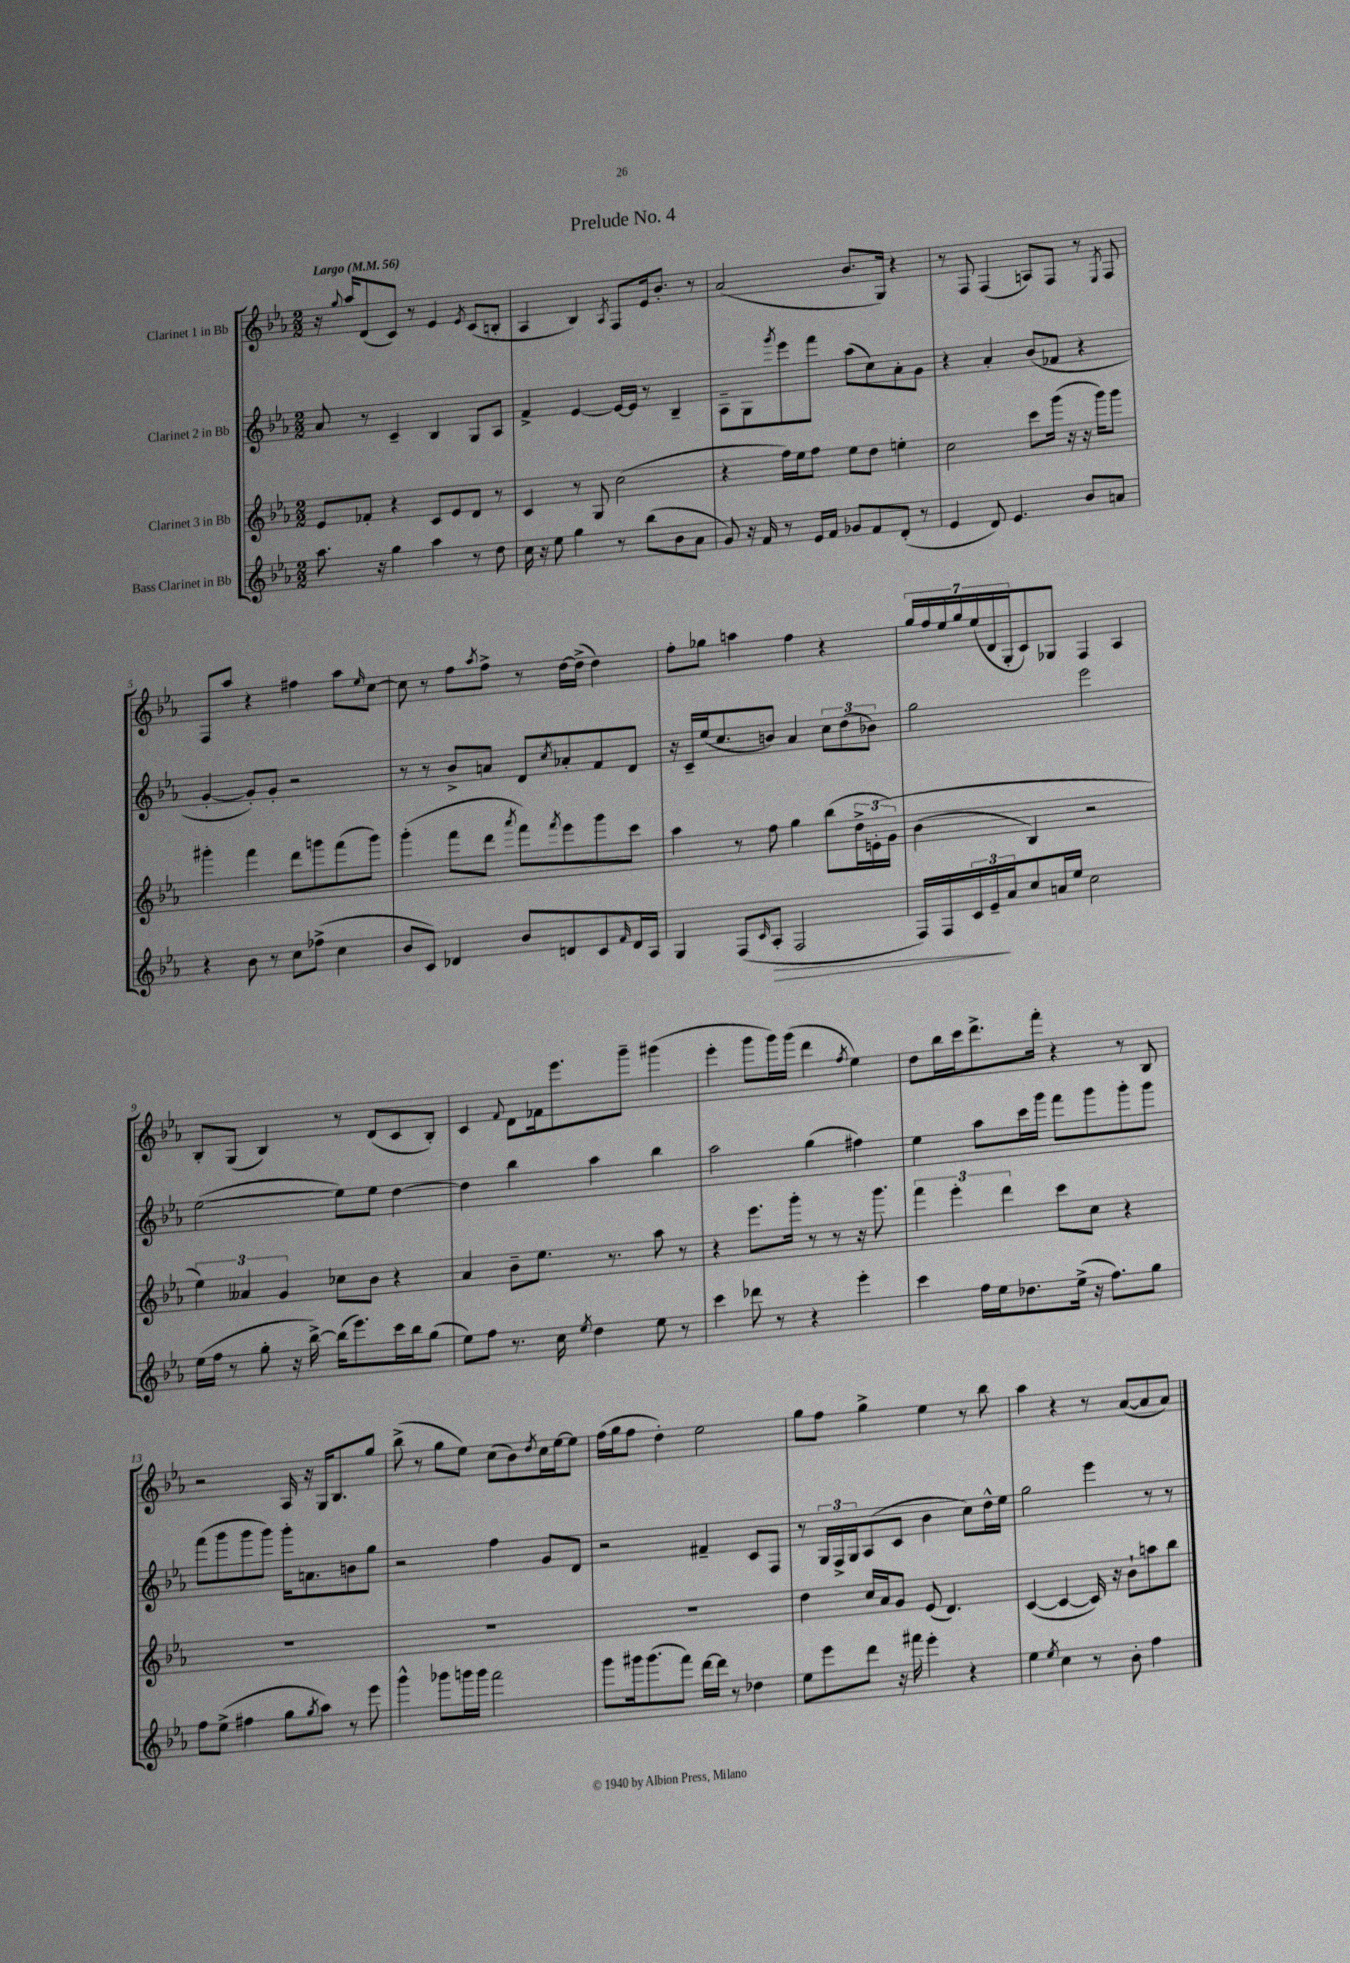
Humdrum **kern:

**kern	**dynam	**kern	**kern	**kern
*part4	*part4	*part3	*part2	*part1
*staff4	*staff4	*staff3	*staff2	*staff1
*I"Bass Clarinet in Bb	*	*I"Clarinet 3 in Bb	*I"Clarinet 2 in Bb	*I"Clarinet 1 in Bb
*clefG2	*	*clefG2	*clefG2	*clefG2
*k[b-e-a-]	*	*k[b-e-a-]	*k[b-e-a-]	*k[b-e-a-]
*M2/2	*	*M2/2	*M2/2	*M2/2
*MM56	*	*MM56	*MM56	*MM56
=1	=1	=1	=1	=1
!	!	!	!	!LO:TX:a:B:t=Largo
8.aa-\	.	8e-/L	8a-/	16r
.	.	.	.	8qqgg/
.	.	.	.	16aa-/KL
.	.	8f-X'/J	8r	(8d/
16r	.	.	.	.
4gg\	.	4r	4c~/	8c/J)
.	.	.	.	8r
4aa-\	.	8c/L	4B-/	4e-/
.	.	8e-/	.	.
.	.	.	.	8qe-/
8r	.	8d/J	8G/L	(8c/L
8dd\	.	8r	8A-/J	8Bn'/J
=2	=2	=2	=2	=2
16cc\	.	4c/	4f^/	4A-/
16r	.	.	.	.
8ee-\	.	.	.	.
4gg\	.	8r	[4e-/	4B-/)
.	.	8G/	.	.
.	.	.	.	8qA-/
8r	.	(2cc\	16e-/LL_	8F/L
.	.	.	16e-/JJ]	.
(8bb-\L	.	.	8r	16e-/k
.	.	.	.	8.b-'/J
8b-\	.	.	4B-~/	.
8a-\J	.	.	.	8r
=3	=3	=3	=3	=3
8g/)	.	4r	8A-~\L	(2a-/
16r	.	.	8G\	.
16f/	.	.	.	.
.	.	.	8qggg/	.
8r	.	16ff\LL)	8eee-\	.
.	.	16ee-\J	.	.
16e-/LL	.	8ff\J	8fff\J	.
16f/JJ	.	.	.	.
8g-X/L	.	8ee-\L	(8aa-\L	8.b-/L
8f/	.	8dd\J	8cc\)	.
.	.	.	.	16G/Jk)
(8d'/J	.	4een'\	8a-'\	4r
8r	.	.	8g\J	.
=4	=4	=4	=4	=4
4e-/	.	2cc\	4r	8r
.	.	.	.	8F/
8d/)	.	.	4a-'/	(4F/
4.e-/	.	.	.	.
.	.	8ccc\L	(8b-/L	8An/L)
.	.	(16ggg\Jk	8f-X/J	8F/J
.	.	16r	.	.
8b-/L	.	16r	4r	8r
.	.	16ggg\KL)	.	.
.	.	.	.	8qE-/
8an/J	.	8ggg\J	.	8F/
!!LO:LB:g=z
=5	=5	=5	=5	=5
4r	.	4ggg#X'\	[4g'/	8F/L
.	.	.	.	8aa-/J
8b-\	.	4fff\	8g'/L])	4r
8r	.	.	8g'/J	.
8cc\L	.	8ddd\L	2r	4ff#X\
(8ff-X^\J	.	8gggn\	.	.
4cc\	.	(8fff\	.	8aa-\L
.	.	.	.	16qqee-/
.	.	8ggg\J)	.	[8cc\J
=6	=6	=6	=6	=6
8b-/L	.	(4ggg'\	8r	8cc\]
8c/J)	.	.	8r	8r
4d-X/	.	8fff\L	8b-^/L	8ff\L
.	.	.	.	8qaa-/
.	.	8ddd\J	8an/J	8ff^\J
.	.	8qaaa-/	.	.
8b-/L	.	8fff\L)	8d/L	8r
.	.	8qfff/	8qcc/	.
8dn/	.	8eee-\	8a-X'/	[16dd\LL
.	.	.	.	(16dd^\JJ]
8c/	.	8ggg\	8f/	4dd\)
16qqf/	.	.	.	.
16d/L	.	8ccc\J	8d/J	.
16A-/JJ	.	.	.	.
=7	=7	=7	=7	=7
4G/	.	4aa-\	16r	8ff'\L
.	.	.	16c~/LL	.
.	.	.	(16ee-/J	8gg-X\J
.	.	.	8.cc/	.
(8F/L	.	8r	.	4aan\
16qqc/	.	.	.	.
!	!LO:HP:b	!	!	!
8A-'/J	>	8ff\	8bn/J)	.
2F/	.	4gg\	4a-/	4ff\
.	.	(8bb-\L	12cc\L	4r
.	.	.	(12dd\	.
.	.	24dd^\L	.	.
.	.	(24en'\	12b-X\J)	.
.	.	24g\JJ)	.	.
=8	=8	=8	=8	=8
16F/LL)	.	(4b-\	2gg\	28gg/LL
.	.	.	.	28ff/
16F/	.	.	.	.
.	.	.	.	28ee-/
.	.	.	.	28gg/
24c/	.	.	.	.
.	.	.	.	(28ee-/
24e-~/	.	.	.	.
.	.	.	.	28d/
24a-/J	]	.	.	.
.	.	.	.	28G'/J
8cc/	.	4B-/)	.	8c/)
16an/L	.	.	.	8G-X/J
16ee-/JJ	.	.	.	.
2cc\	.	2r	2eee-\	4F/
.	.	.	.	4A-/
!!LO:LB:g=z
=9	=9	=9	=9	=9
(16ee-\LL	.	6ee-\)	([2ee-\	8B-'/L
16ff\JJ	.	.	.	.
8r	.	.	.	(8G/J
.	.	6a--X/	.	.
8gg'\	.	.	.	4B-/)
.	.	6g/	.	.
16r	.	.	.	.
[16bb-^\)	.	.	.	.
(16bb-\KL]	.	8cc-X\L	8ee-\L])	8r
8.eee-\)	.	.	.	.
.	.	8b-\J	8ee-\J	(8d/L
16ccc\L	.	4r	[4dd\	8c/
16bb-\J	.	.	.	.
(8gg\J	.	.	.	8B-'/J)
=10	=10	=10	=10	=10
8ee-\L)	.	4a-/	4dd\]	4c/
8ff\J	.	.	.	.
.	.	.	.	8qqf/
8.r	.	8b-~\L	4bb-\	8d\L
.	.	8.ee-\J	.	16f-X\k
16cc\	.	.	.	8.eee-\
8qee-/	.	.	.	.
4dd\	.	.	4aa-\	.
.	.	8.r	.	.
.	.	.	.	8ggg~\J
8ee-\	.	8aa-\	4bb-\	(4ggg#X\
8r	.	8r	.	.
=11	=11	=11	=11	=11
4ccc\	.	4r	2aa-\	4eee-'\
8ddd-X\	.	8.eee-\L	.	8ggg\L
8r	.	.	.	16ggg\L)
.	.	16ggg'\Jk	.	(16ggg\JJ
4r	.	8r	(4gg\	4ddd\
.	.	8r	.	.
.	.	.	.	8qff/
4eee-'\	.	16r	4ff#X\)	4ee-\)
.	.	8.ggg\	.	.
=12	=12	=12	=12	=12
4ccc\	.	6fff\	4ee-\	8dd\L
.	.	.	.	16bb-\L
.	.	6eee-'\	.	.
.	.	.	.	16ccc\J
16ff\LL	.	.	8aa-\L	8.ddd^\
16ee-\J	.	.	.	.
.	.	6ddd\	.	.
8.dd-X\	.	.	16ccc\L	.
.	.	.	16ggg\JJ	16fff'\Jk
.	.	8ccc\L	8fff\L	4r
(16ee-^\Jk	.	.	.	.
16r	.	8cc\J	8ggg\	.
8.ff\L)	.	.	.	.
.	.	4r	8ggg'\	8r
8gg\J	.	.	8ggg\J	8B-/
!!LO:LB:g=z
=13	=13	=13	=13	=13
8ff\L	.	1r	(8fff\L	2r
(8ee-^\J	.	.	8ggg\	.
4ff#X\	.	.	8ggg\	.
.	.	.	8ggg\J)	.
8gg\L	.	.	16ggg'\KL	16A-/
.	.	.	8.an\	16r
8qgg/	.	.	.	.
8aa-\J)	.	.	.	16G/KL
.	.	.	.	8.B-/
8r	.	.	8bn\	.
8eee-\	.	.	8gg\J	8gg/J
=14	=14	=14	=14	=14
4ggg^^\	.	1r	2r	(8bb-^\
.	.	.	.	8r
8ggg-X\L	.	.	.	8gg\L
16gggn\L	.	.	.	8ee-\J)
16ggg\JJ	.	.	.	.
2fff\	.	.	4ff\	(8cc\L
.	.	.	.	8b-\)
.	.	.	.	8qdd/
.	.	.	8g/L	16cc\L
.	.	.	.	[16ee-\J
.	.	.	8d/J	8ee-\J]
=15	=15	=15	=15	=15
8ggg\L	.	1r	2r	(16ff\LL
.	.	.	.	16gg\J
16ggg#X\k	.	.	.	8ff\J
(8.ggg#\	.	.	.	.
.	.	.	.	4dd'\)
8fff\J)	.	.	.	.
[16ddd\LL	.	.	4f#X~/	2ee-\
16ddd\JJ]	.	.	.	.
8r	.	.	.	.
4dd-X\	.	.	8c/L	.
.	.	.	8F/J	.
=16	=16	=16	=16	=16
8ee-\L	.	4dd\	8r	8gg\L
8eee-\	.	.	24G/LL	8ff\J
.	.	.	24F^/	.
.	.	.	24G/J	.
8ddd\J	.	16cc/LL	(8A-/	4gg^\
.	.	16a-/J	.	.
16r	.	8g/J	8c/J	.
16fff#X\	.	.	.	.
4eee-'\	.	(8e-/	4b-\	4ee-\
.	.	4.d/)	.	.
4r	.	.	8cc\L)	8r
.	.	.	16dd^^\L	8bb-\
.	.	.	16ee-\JJ	.
=17	=17	=17	=17	=17
4ee-\	.	([4c/	2gg\	4aa-\
8qee-/	.	.	.	.
4cc\	.	4c/_	.	4r
8r	.	16c/])	4eee-\	8r
.	.	16r	.	.
8b-'\	.	8b-`\L	.	([8a-/L
4ff\	.	8aan\	8r	8a-/]
.	.	8bb-\J	8r	8a-/J)
==	==	==	==	==
*-	*-	*-	*-	*-
